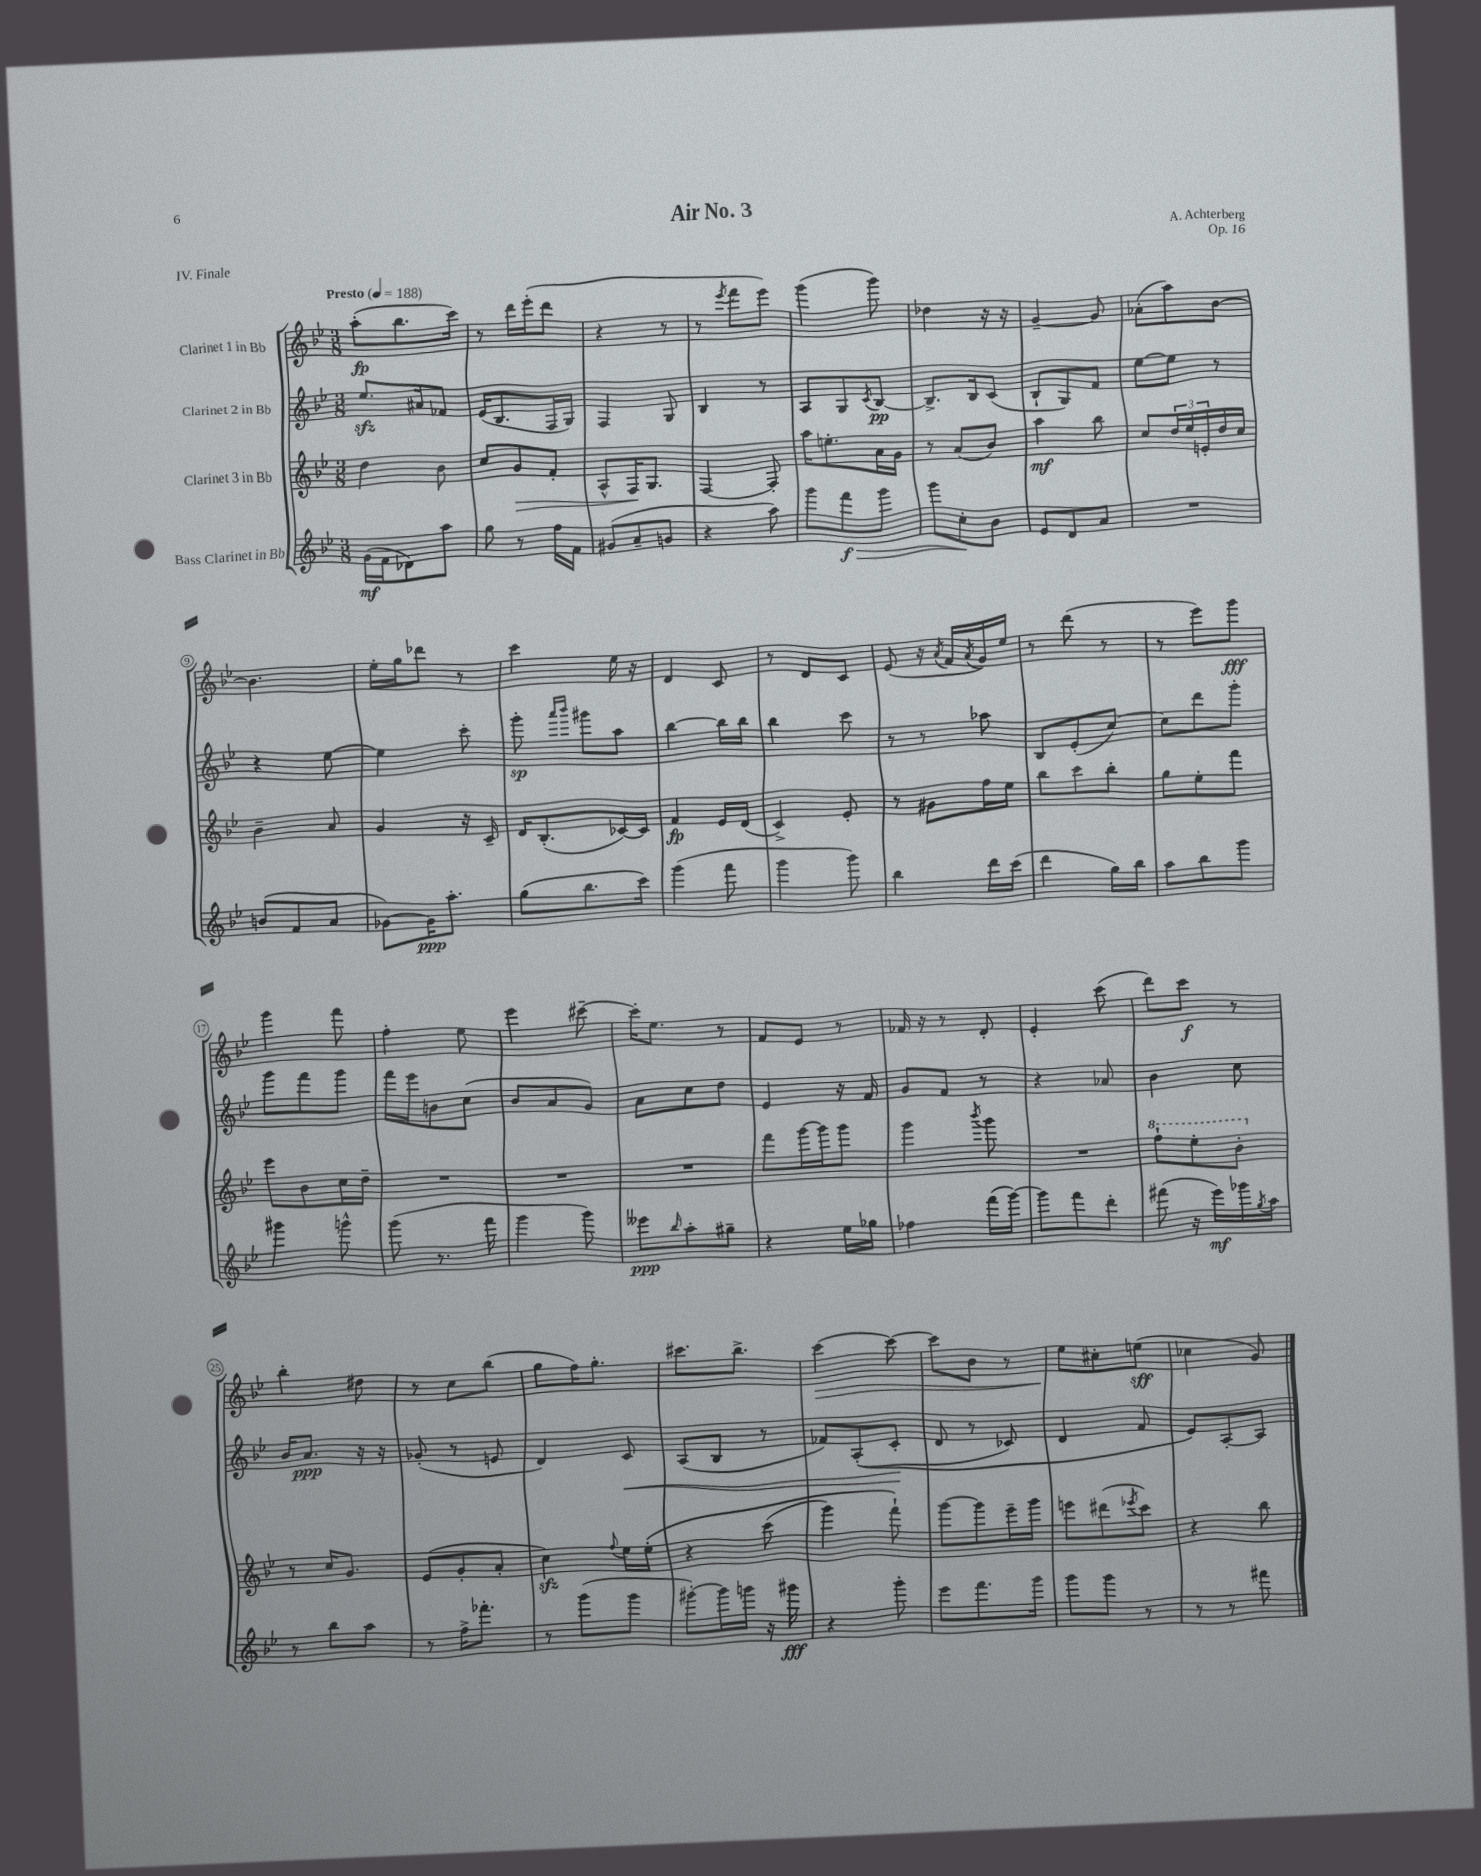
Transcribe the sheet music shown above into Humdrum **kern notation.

**kern	**kern	**kern	**kern
*staff4	*staff3	*staff2	*staff1
*clefG2	*clefG2	*clefG2	*clefG2
*k[b-e-]	*k[b-e-]	*k[b-e-]	*k[b-e-]
*M3/8	*M3/8	*M3/8	*M3/8
*MM188	*MM188	*MM188	*MM188
(16g\LL	4dd\	8.ee-/L	(8aa'\L
16f\J	.	.	.
8d-\)	.	.	8.bb-\
.	.	16a#/k	.
8aa\J	8b-\	8f-/J	.
.	.	.	16ccc\Jk)
=	=	=	=
8gg\	8cc/L	(16e-/LK	8r
.	.	8.B-/	.
8r	8g/	.	16ddd\LL
.	.	.	(16eee-'\J
16ff\LL	8f'/J	16F/L	8ddd\J
16f\JJ	.	16G/JJ)	.
=	=	=	=
(8g#/L	8A^^/L	4F/	4r
8a~/	16F/K	.	.
.	8.G/J	.	.
8g/J	.	8G/	8r
=	=	=	=
4r	[4F/	4B-/	8r
.	.	.	8qeee-/
.	.	.	8fff\L
8aa\)	8F'/]	8r	8eee-\J)
=	=	=	=
8ggg\L	16aa\LK	8A/L	(4ggg\
.	8.ee'\	.	.
8fff\	.	8G/	.
.	.	8qc/	.
8ggg\J	16a\L	[8B-/J	8ggg\)
.	16g\JJ	.	.
=	=	=	=
8ggg\L	8r	8.B-^/]L	4dd-\
8cc'\	(8a/L	.	.
.	.	16B-/k	.
8b-\J	8b-/J)	(8c/J	16r
.	.	.	16r
=	=	=	=
8e-/L	4aa\	8B-`/L	[4g~/
8d/	.	8G/)	.
8a/J	8bb-\	8f/J	8g/]
=	=	=	=
4.r	8cc/L	[8ee-\L	(8a-'\L
.	24dd/L	8ee-\]J	8aa\)
.	24ee-/	.	.
.	24e'/	.	.
.	16dd/	8r	[8b-\J
.	16cc/JJ	.	.
=	=	=	=
(8b/L	4b-~\	4r	4.b-\]
8f/	.	.	.
8a/J	8a/	[8ee-\	.
=	=	=	=
[8g-\L)	4g/	4ee-\]	16ee-'\LL
.	.	.	16gg\J
16g-\]K	.	.	8ddd-\J
8.aa'\J	.	.	.
.	16r	8ccc'\	8r
.	16c~/	.	.
=	=	=	=
(8gg\L	16d/LK	8ggg'\	4ccc\
.	(8.B-'/	.	.
.	.	16qqaaa/LL	.
.	.	16qqbbb-/JJ	.
8.bb-\	.	8ggg#\L	.
.	[16c-/L)	8aa\J	16ee-\
16ccc\Jk)	16c-/]JJ	.	16r
=	=	=	=
(4ggg\	4f/	[4bb-\	4d/
8fff\	16e-/LL	16bb-\]LL	8c/
.	(16d/JJ	16bb-\JJ	.
=	=	=	=
4ggg\	4c^/)	4bb-\	8r
.	.	.	8d/L
8ggg\)	8e-'/	8ccc\	8c/J
=	=	=	=
4bb-\	8r	8r	(8e-/
.	8g#\L	8r	16r
.	.	.	8qa/
.	.	.	16f/LL
.	.	.	8qa/
16ddd\LL	16ff\L	8aa-\	16g/)
(16ccc\JJ	16ee-\JJ	.	16ee-/JJ
=	=	=	=
4ddd\	8bb-\L	8B-/L	8r
.	8ccc\	(8e-'/	(8ddd\
16gg\LL)	8bb-'\J	[8cc/J)	8r
16bb-\JJ	.	.	.
=	=	=	=
8aa\L	8gg\L	8cc\]L	8r
8bb-\	8ee-'\	8ddd\	8eee-\L)
8ggg\J	8fff\J	8ggg'\J	8ggg\J
=	=	=	=
4ggg#\	8eee-\L	8ggg\L	4ggg\
.	8b-\	8fff\	.
8ggg^^\	16cc\L	8ggg\J	8fff\
.	16dd~\JJ	.	.
=	=	=	=
(8ggg\	4.r	16fff\LL	4ff'\
.	.	16eee-\J	.
8.r	.	8b\	.
.	.	(8cc\J	8ee-\
16fff\	.	.	.
=	=	=	=
4ggg\	4.r	8b-/L	4eee-\
.	.	8a/	.
8ggg\)	.	8g/J)	[8ccc#~\
=	=	=	=
8eee--\L	4.r	8a\L	16ccc#'\]LK
.	.	.	8.ee-\J
16qqbb-/	.	.	.
8aa'\	.	8cc\	.
8gg#~\J	.	8dd\J	8r
=	=	=	=
4r	8fff\L	4e-/	8f/L
.	[16ggg\L	.	8e-/J
.	16ggg\]J	.	.
16ee-\LL	8ggg\J	16r	8r
16gg-\JJ	.	16f/	.
=	=	=	=
4ff-\	4ggg\	8g/L	16f-/
.	.	.	16r
.	.	8f/J	8r
.	8qbbb-/	.	.
(16fff\LL	8ggg\	8r	8d'/
[16ggg\JJ)	.	.	.
=	=	=	=
8ggg\]L	4.r	4r	4e-'/
8fff\	.	.	.
8ddd'\J	.	8a-/	(8ccc\
=	=	=	=
(8fff#\	8fff`\L	4b-\	8ddd\L)
16r	8eee-'\	.	8ccc\J
16eee-\LL)	.	.	.
16ggg-\	8bb-'\J	8cc\	8r
8qgg/	.	.	.
16aa\JJ	.	.	.
=	=	=	=
8r	8r	16b-/LK	4bb-'\
.	.	8.a/J	.
8bb-\L	16cc/LK	.	.
.	8.g/J	.	.
8aa\J	.	16r	8dd#\
.	.	16r	.
=	=	=	=
8r	(8e-/L	(8g-'/	8r
16ff^\LK	8g'/	8r	8cc\L
8.fff-'\J	.	.	.
.	8a'/J	8e/	(8bb-\J
=	=	=	=
8r	4cc\)	4d/)	8gg\L
(8ggg\L	.	.	16ff\K)
.	.	.	8.gg'\J
.	8qqff/	.	.
8ggg\J	16ee-\LL	8c/	.
.	&(16ee-'\JJ	.	.
=	=	=	=
[8ggg#'\L)	4r	(8A/L	8.ccc#\L
16ggg#\]L	.	8B-/J	.
16ggg\JJ	.	.	8.bb-^\J
16r	(8ccc\	8r	.
16ggg#\	.	.	.
=	=	=	=
4r	4ggg\)	8f-/L)	[4ccc\
.	.	&((8A'/	.
8ggg'\	8fff`\&)	8c'/J	8ccc\_
=	=	=	=
8eee-\L	[8ggg\L	8d/	8ccc\]L
8.fff\	8ggg\]	8r	8b-\J
.	16eee-~\L	8c-/)	8r
16ggg\Jk	16ggg\JJ	.	.
=	=	=	=
8ggg\L	8eee\L	4d/	8ee-\L
8ggg\J	(8ddd#\	.	8cc#'\
.	8qeee-/	.	.
8r	8ccc\J)	8f/	(8ee\J
=	=	=	=
8r	4r	8e-/L&)	4cc-\
8r	.	[8A'/	.
8fff#\	8bb-\	8A/]J	8g/)
==	==	==	==
*-	*-	*-	*-
